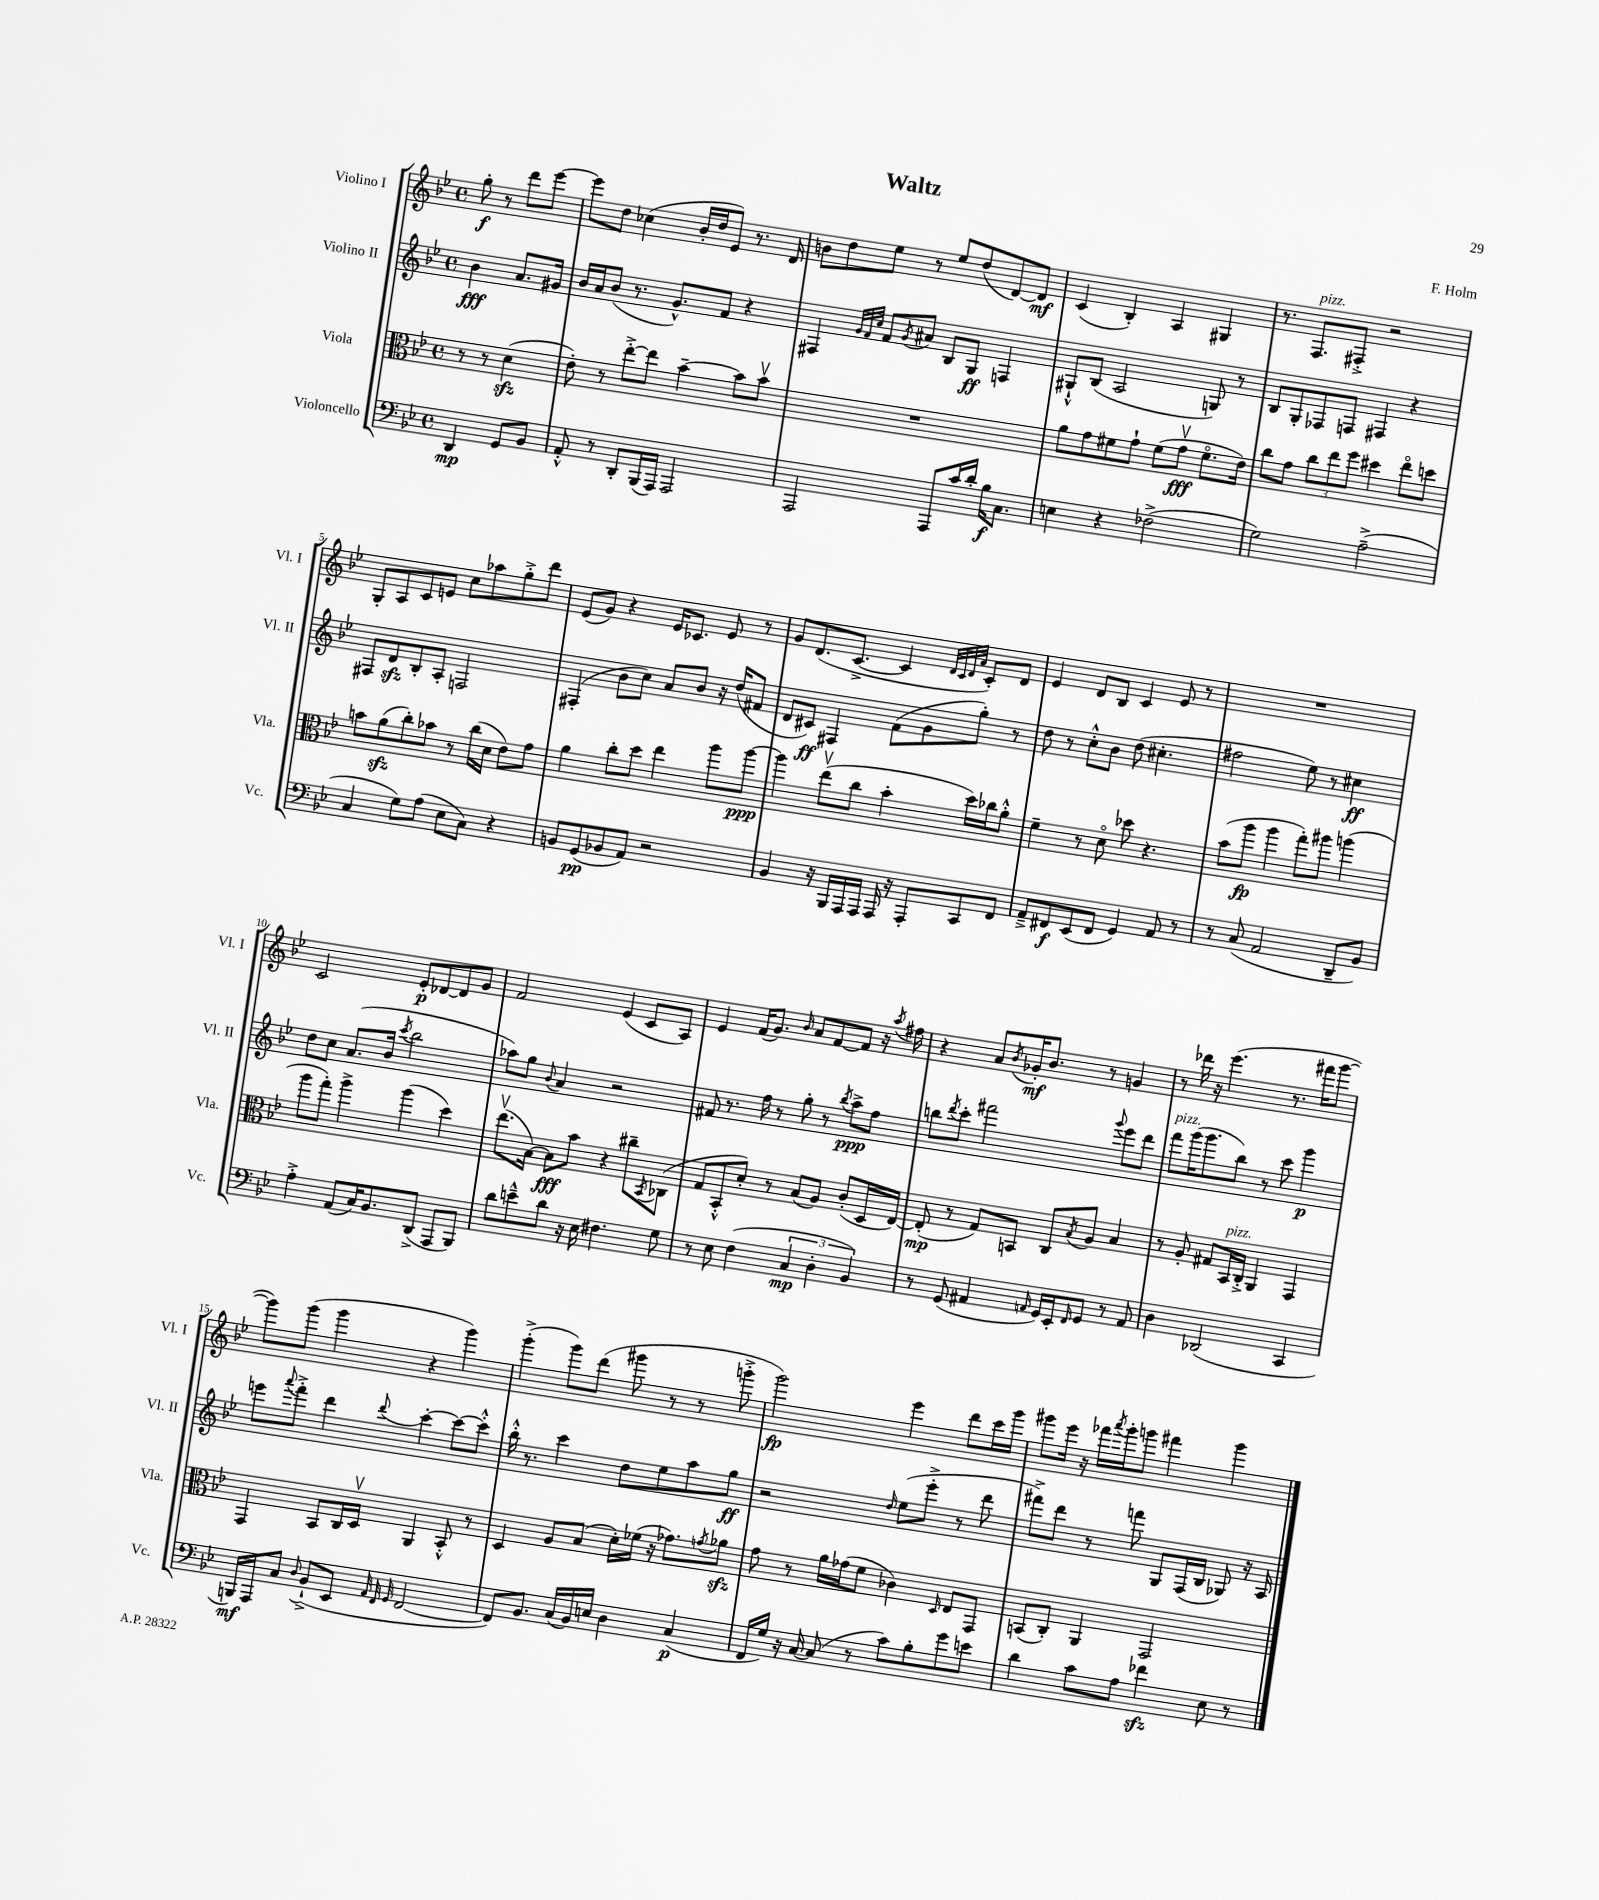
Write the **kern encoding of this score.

**kern	**dynam	**kern	**dynam	**kern	**dynam	**kern	**dynam
*part4	*part4	*part3	*part3	*part2	*part2	*part1	*part1
*staff4	*staff4	*staff3	*staff3	*staff2	*staff2	*staff1	*staff1
*I"Violoncello	*	*I"Viola	*	*I"Violino II	*	*I"Violino I	*
*I'Vc.	*	*I'Vla.	*	*I'Vl. II	*	*I'Vl. I	*
*clefF4	*	*clefC3	*	*clefG2	*	*clefG2	*
*k[b-e-]	*	*k[b-e-]	*	*k[b-e-]	*	*k[b-e-]	*
*M4/4	*	*M4/4	*	*M4/4	*	*M4/4	*
*met(c)	*	*met(c)	*	*met(c)	*	*met(c)	*
=	=	=	=	=	=	=	=
4DD/	mp	8r	.	4b-\	fff	8gg'\	f
.	.	8r	.	.	.	8r	.
8GG/L	.	(4dzz\	.	8.a/L	.	8ddd\L	.
8BB-/J	.	.	.	.	.	[8eee-\J	.
.	.	.	.	16g#X/Jk	.	.	.
=1	=1	=1	=1	=1	=1	=1	=1
8AA'^^/	.	8e-'\)	.	16b-/LL	.	8eee-\L]	.
.	.	.	.	16a/J	.	.	.
8r	.	8r	.	(8b-/J	.	8dd\J	.
8DD'/L	.	[8ee-'^\L	.	8.r	.	(4cc-X\	.
(16BBB-/L	.	8ee-\J]	.	.	.	.	.
16AAA/JJ)	.	.	.	8.g^^/L)	.	.	.
2AAA/	.	[4b-~\	.	.	.	16b-'/LL	.
.	.	.	.	.	.	16dd/J	.
.	.	.	.	8f/J	.	8e-/J)	.
.	.	8b-\L]	.	4r	.	8.r	.
.	.	8b-v\J	.	.	.	.	.
.	.	.	.	.	.	16d/	.
=2	=2	=2	=2	=2	=2	=2	=2
2AAA/	.	1r	.	4F#X/	.	8bn\L	.
.	.	.	.	.	.	8dd\	.
.	.	.	.	32qqg/LLL	.	.	.
.	.	.	.	32qqf/	.	.	.
.	.	.	.	32qqcc/JJJ	.	.	.
.	.	.	.	8f/L	.	8ee-\J	.
.	.	.	.	8qg/	.	.	.
.	.	.	.	8a#X/J	.	8r	.
8AAA/L	.	.	.	8B-/L	.	8ee-/L	.
16c/L	.	.	.	8G/J	ff	(8dd/	.
16d'/JJ	.	.	.	.	.	.	.
16B-\KL	f	.	.	4Fn/	.	[8d/)	.
8.C\J	.	.	.	.	.	.	.
.	.	.	.	.	.	8d/J]	mf
=3	=3	=3	=3	=3	=3	=3	=3
4En\	.	8a\L	.	8G#X`^^/L	.	(4c/	.
.	.	8g\	.	(8B-/J	.	.	.
4r	.	8f#X\	.	2A/	.	4B-'/)	.
.	.	8g`\J	.	.	.	.	.
(2F-X^\	.	(8f#\L	.	.	.	4A/	.
.	.	8gv\J	fff	.	.	.	.
.	.	8.f#\L	.	8Gn/)	.	4G#X/	.
.	.	.	.	8r	.	.	.
.	.	16e-\Jk)	.	.	.	.	.
=4	=4	=4	=4	=4	=4	=4	=4
2G\)	.	8cc\L	.	8B-/L	.	8.r	.
.	.	8g\J	.	8G'/	.	.	.
!	!	!	!	!	!	!LO:TX:a:i:t=pizz.	!
.	.	.	.	.	.	8.F/L	.
.	.	12cc\L	.	8F-X/	.	.	.
.	.	12ee-\	.	.	.	.	.
.	.	.	.	8Fn/J	.	8F#X'^/J	.
.	.	12ff\J	.	.	.	.	.
(2A~^\	.	4dd#X\	.	4F#X/	.	2r	.
.	.	8ee-\L	.	4r	.	.	.
.	.	8ddn\J	.	.	.	.	.
!!LO:LB:g=z
=5	=5	=5	=5	=5	=5	=5	=5
4C/	.	8bn\L	.	8F#X/L	.	8G'/L	.
.	.	(8azz\	.	8dzz/	.	8A/	.
8G\L)	.	8cc'\)	.	8B-'/	.	8c/	.
(8A\J	.	8b-X\J	.	8A'/J	.	8en/J	.
8E-\L	.	8r	.	2Fn/	.	8cc\L	.
8C\J)	.	(16cc\LL	.	.	.	8aa-X\	.
.	.	16d\JJ	.	.	.	.	.
4r	.	8e-\L)	.	.	.	8gg'^\	.
.	.	8g\J	.	.	.	8ddd\J	.
=6	=6	=6	=6	=6	=6	=6	=6
8BBn/L	.	4a\	.	(4F#X'/	.	(8e-/L	.
(8GG/	pp	.	.	.	.	8g/J)	.
8BB-X/	.	8cc'\L	.	8b-\L	.	4r	.
8AA/J)	.	8dd\J	.	8cc\J)	.	.	.
2r	.	4ee-\	.	8a/L	.	16e-/KL	.
.	.	.	.	.	.	8.c-X/J	.
.	.	.	.	8b-/J	.	.	.
.	.	8aa\L	.	16r	.	8e-/	.
.	.	.	.	(16dd/KL	.	.	.
.	.	[8aa\J	ppp	8f#X/J	.	8r	.
=7	=7	=7	=7	=7	=7	=7	=7
4BB-/	.	4aa\]	.	8d/L	.	8g/L	.
.	.	.	.	8c#X/J)	ff	(8.d/	.
16r	.	(8ee-v\L	.	4F#X/	.	.	.
16BBB-/LL	.	.	.	.	.	[8.c^/J	.
16AAA/	.	8cc\J	.	.	.	.	.
16AAA/JJ	.	.	.	.	.	.	.
16AAA/	.	4b-'\	.	(8f\L	.	4c/]	.
16r	.	.	.	.	.	.	.
8AAA'/L	.	.	.	8g\	.	.	.
.	.	.	.	.	.	32qqd/LLL	.
.	.	.	.	.	.	32qqc/	.
.	.	.	.	.	.	32qqd/	.
.	.	.	.	.	.	32qqa/JJJ	.
8CC/	.	16dd\LL)	.	8gg'\J)	.	8c'/L)	.
.	.	16cc-X\J	.	.	.	.	.
8FF/J	.	8a'^^\J	.	8r	.	8d/J	.
=8	=8	=8	=8	=8	=8	=8	=8
8AA~^/L	.	4f~\	.	8dd\	.	4e-/	.
8FF#X/	f	.	.	8r	.	.	.
(8EE-/	.	8r	.	8cc'^^\L	.	8d/L	.
8FF#/J	.	8d\	.	8b-\J	.	8B-/J	.
4GG/)	.	8dd-X\	.	(8dd\	.	4c/	.
.	.	4.r	.	4.cc#X'\	.	.	.
8AA/	.	.	.	.	.	8e-/	.
8r	.	.	.	.	.	8r	.
=9	=9	=9	=9	=9	=9	=9	=9
8r	.	(8b-\L	.	2ff#X\	.	1r	.
(8C/	.	8aa\J	fp	.	.	.	.
2AA/	.	4aa\	.	.	.	.	.
.	.	8gg'\L)	.	8ee-\)	.	.	.
.	.	8aa#X\J	.	8r	.	.	.
8DD~/L	.	(4aan\	.	4cc#X\	ff	.	.
8BB-/J)	.	.	.	.	.	.	.
!!LO:LB:g=z
=10	=10	=10	=10	=10	=10	=10	=10
4A'^\	.	8aa\L	.	8dd\L	.	2c/	.
.	.	8gg'\J)	.	8cc\J	.	.	.
(8AA/L	.	4aa^\	.	(8.a/L	.	.	.
16C/K)	.	.	.	.	.	.	.
8.BB-/	.	.	.	16b-/Jk	.	.	.
.	.	.	.	8qccc/	.	.	.
.	.	(4aa\	.	2bb-\	.	8e-'/L	p
(8DD^/J	.	.	.	.	.	[8d-X/	.
8AAA/L	.	4dd\)	.	.	.	8d-/]	.
8BBB-/J)	.	.	.	.	.	8g/J	.
=11	=11	=11	=11	=11	=11	=11	=11
8d\L	.	(8.ee-v\L	.	8aa-X\L)	.	2f/	.
8en~^^\	.	.	.	8gg\J	.	.	.
.	.	[16B-\Jk)	.	.	.	.	.
.	.	.	.	8qqb-/	.	.	.
8d\J	.	8B-\L]	fff	4a/	.	.	.
16r	.	8b-\J	.	.	.	.	.
16E-\	.	.	.	.	.	.	.
4.F#X\	.	4r	.	2r	.	(4e-/	.
.	.	8cc#X~\L	.	.	.	8c/L	.
.	.	8qBB-/	.	.	.	.	.
8G\	.	(8C-X\J	.	.	.	8A/J)	.
=12	=12	=12	=12	=12	=12	=12	=12
8r	.	8G/L	.	8f#X/	.	4e-/	.
8E-\	.	8BB-'^^/	.	8.r	.	.	.
(4F\	.	8d'/J)	.	.	.	(16f/KL	.
.	.	.	.	16ff\	.	8.g/J)	.
.	.	8r	.	8r	.	.	.
.	.	.	.	.	.	16qqb-/	.
6C/	mp	(8B-/L	.	8gg'\	.	8a/L	.
.	.	8A/J)	.	8r	.	[8f/	.
6D'\	.	.	.	.	.	.	.
.	.	.	.	8qbb-/	.	.	.
.	.	(8c'/L	.	8aa^\L	ppp	8f/J]	.
6BB-/)	.	.	.	.	.	.	.
.	.	16D/L	.	8ff\J	.	16r	.
.	.	.	.	.	.	8qaa/	.
.	.	[16E-/JJ)	.	.	.	16ff#X\	.
=13	=13	=13	=13	=13	=13	=13	=13
8r	.	(8E-'/]	mp	8bbn\L	.	4r	.
.	.	.	.	8qddd/	.	.	.
(8GG/	.	8r	.	8ccc'\J	.	.	.
4AA#X/	.	8G/L)	.	2fff#X\	.	8a/L	.
.	.	.	.	.	.	8qb-/	.
.	.	8BBn/J	.	.	.	16g-X'/K	mf
.	.	.	.	.	.	8.b-/J	.
16qqAAn/	.	.	.	.	.	.	.
16GG/LL)	.	8C/L	.	.	.	.	.
16EE-'/J	.	.	.	.	.	.	.
16qqFF/	.	8qB-/	.	.	.	.	.
8GG/J	.	8A/J	.	.	.	8r	.
.	.	.	.	8qqggg/	.	.	.
8r	.	4B-/	.	8eee-\L	.	4gn/	.
8AA/	.	.	.	8ddd\J	.	.	.
=14	=14	=14	=14	=14	=14	=14	=14
!	!	!	!	!LO:TX:a:i:t=pizz.	!	!	!
4D\	.	8r	.	8fff\L	.	8r	.
.	.	8A'/	.	(16ggg\K	.	16ddd-X\	.
.	.	.	.	8.ggg\	.	16r	.
(2DD-X/	.	8G#X/L	.	.	.	(4.eee-\	.
!	!	!LO:TX:a:i:t=pizz.	!	!	!	!	!
.	.	16BB-/L	.	8bb-\J)	.	.	.
.	.	16C'^/JJ	.	.	.	.	.
.	.	4AA/	.	8r	.	.	.
.	.	.	.	8ccc\	.	8.r	.
4CC/	.	4GG/	.	4ggg\	p	.	.
.	.	.	.	.	.	16fff#X\KL	.
.	.	.	.	.	.	[8ggg\J	.
!!LO:LB:g=z
=15	=15	=15	=15	=15	=15	=15	=15
16BBBn/LL)	mf	4GG/	.	8eeen\L	.	8ggg\L])	.
16AAA/J	.	.	.	.	.	.	.
.	.	.	.	8qqaaa/	.	.	.
8C/J	.	.	.	8fff'^\J	.	(8ggg\J	.
8qqD/	.	.	.	.	.	.	.
(8BB-`^/L	.	8BB-/L	.	4ddd\	.	4ggg\	.
8EE-/J	.	16C/L	.	.	.	.	.
.	.	16Dv/JJ	.	.	.	.	.
32qqAA/	.	.	.	.	.	.	.
32qqFF/	.	.	.	.	.	.	.
32qqGG/	.	.	.	8qqddd/	.	.	.
[2FF/	.	4AA/	.	[4ccc'\	.	4r	.
.	.	8BB-'^^/	.	8ccc\L_	.	4ggg\)	.
.	.	8r	.	8ccc'^^\J]	.	.	.
=16	=16	=16	=16	=16	=16	=16	=16
8FF/L])	.	4D/	.	16bb-'^^\	.	(4ggg'^\	.
.	.	.	.	8.r	.	.	.
8.BB-/J	.	.	.	.	.	.	.
.	.	8A/L	.	4ccc\	.	8ggg\L)	.
(16C/LL	.	.	.	.	.	.	.
16BB-/)	.	(8B-/J	.	.	.	(8ddd\J	.
16En/JJ	.	.	.	.	.	.	.
4D\	.	16d'\LL)	.	8dd\L	.	8ggg#X\	.
.	.	(16f-X\JJ	.	.	.	.	.
.	.	16r	.	8ee-\	.	8r	.
.	.	8.g-X\L)	.	.	.	.	.
(4C/	p	.	.	8aa\	.	8r	.
.	.	8qgn/	.	.	.	.	.
.	.	8a-Xzz\J	.	8gg\J	ff	8gggn'^\	.
=17	=17	=17	=17	=17	=17	=17	=17
16FF/LL	.	8g\	.	2r	.	2ggg\)	fp
16G/JJ)	.	.	.	.	.	.	.
16r	.	8r	.	.	.	.	.
[16C/	.	.	.	.	.	.	.
(8C/]	.	16a\LL	.	.	.	.	.
.	.	(16g-X\J	.	.	.	.	.
8r	.	8f\J	.	.	.	.	.
.	.	.	.	16qqdd/	.	.	.
8c\L)	.	4c-X\)	.	(8ee-\L	.	4eee-\	.
8B-'\	.	.	.	8eee-'^\J	.	.	.
.	.	16qqD/	.	.	.	.	.
8g\	.	8E-/L	.	8r	.	8ddd\L	.
8en\J	.	8GG/J	.	8ddd\	.	16ccc\L	.
.	.	.	.	.	.	16ggg\JJ	.
=18	=18	=18	=18	=18	=18	=18	=18
4d\	.	(8BBn/L	.	8fff#X^\L)	.	8ggg#X\L	.
.	.	8C'/J)	.	8ddd\J	.	16eee-\Jk	.
.	.	.	.	.	.	16r	.
8c\L	.	4AA/	.	8r	.	16fff-X\LL	.
.	.	.	.	.	.	8qaaa/	.
.	.	.	.	.	.	16ggg#'\J	.
8A\J	.	.	.	8fffn\	.	8gggn\J	.
4f-Xzz\	.	2GG/	.	8G/L	.	4fff#X\	.
.	.	.	.	(16F/L	.	.	.
.	.	.	.	16B-/JJ	.	.	.
8E-\	.	.	.	8G-X/)	.	4ggg\	.
8r	.	.	.	16r	.	.	.
.	.	.	.	16A/	.	.	.
==	==	==	==	==	==	==	==
*-	*-	*-	*-	*-	*-	*-	*-
